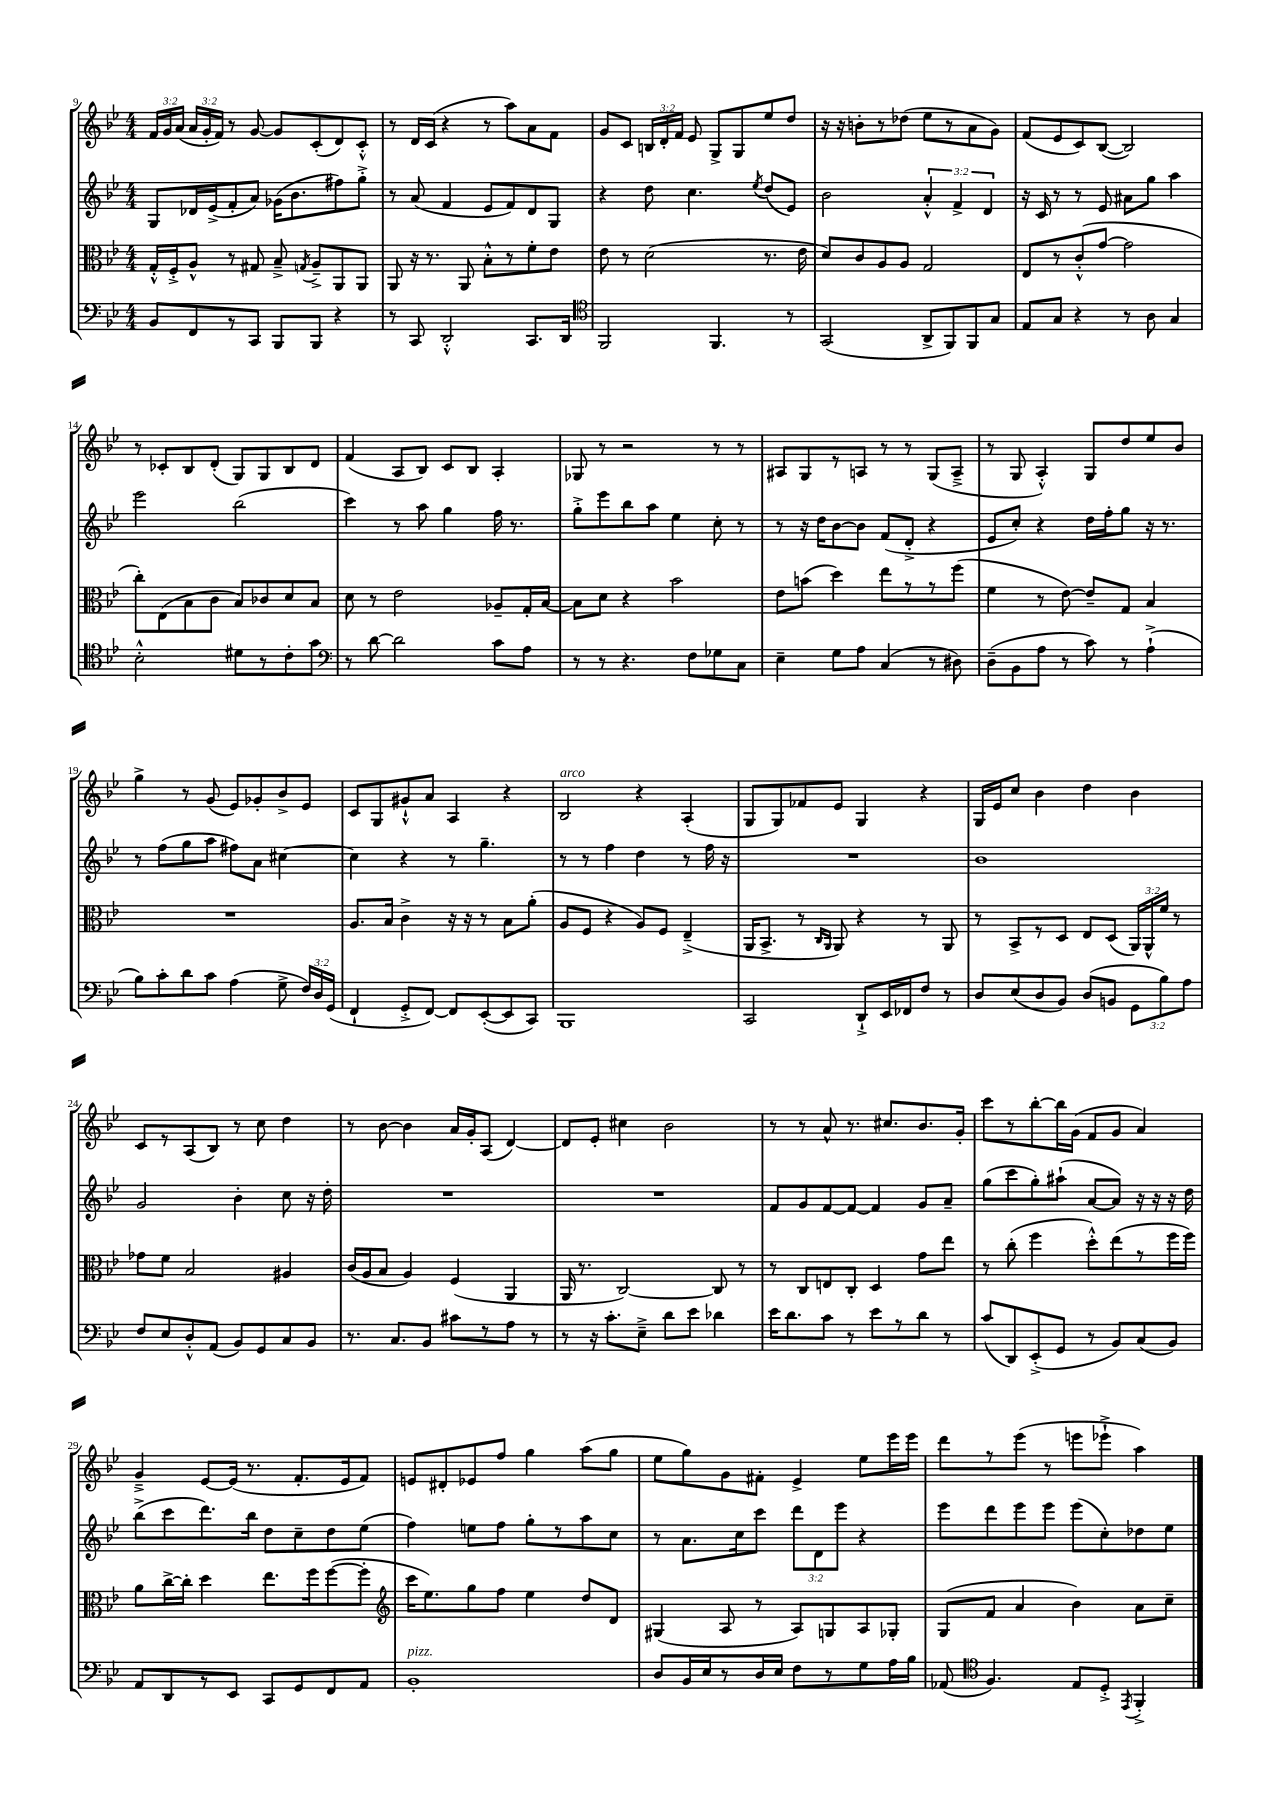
<<
\new StaffGroup <<
\new Staff = "s0" {
    \clef treble \key bes \major \numericTimeSignature \time 4/4 \override Staff.TupletNumber.text = #tuplet-number::calc-fraction-text
    \autoBeamOff \tuplet 3/2 { f'16[ g'16 a'16]( } \tuplet 3/2 { a'16[ g'16-. f'16]) } r8 g'8~ g'8[ c'8-.( d'8) c'8]-.-^ |
    r8 d'16[ c'16]( r4 r8 a''8[) a'8 f'8] |
    g'8[ c'8] \tuplet 3/2 { b16[ d'16-. f'16] } ees'8 g8[-> g8 ees''8 d''8] |
    r16 r16 b'8[-. r8 des''8]( ees''8[ r8 a'8 g'8]) |
    f'8[( ees'8 c'8) bes8]~( bes2) |
    r8 ces'8[-. bes8 d'8]-.( g8[) g8 bes8 d'8] |
    f'4( a8[ bes8]) c'8[ bes8] a4-. |
    ges8 r8 r2 r8 r8 |
    ais8[ g8 r8 a8] r8 r8 g8[( a8]---> |
    r8 g8 a4-.-^) g8[ d''8 ees''8 bes'8] |
    g''4-> r8 g'8( ees'8[) ges'8-. bes'8-> ees'8] |
    c'8[ g8 gis'8-!-^ a'8] a4 r4 |
    bes2^\markup { \italic "arco" } r4 a4-.( |
    g8[ g8) fes'8 ees'8] g4 r4 |
    g16[ ees'16 c''8] bes'4 d''4 bes'4 |
    c'8[ r8 a8( bes8]) r8 c''8 d''4 |
    r8 bes'8~ bes'4 a'16[ g'16-. a8]( d'4~) |
    d'8[ ees'8]-. cis''4 bes'2 |
    r8 r8 a'8-^ r8. cis''8.[ bes'8. g'16]-. |
    c'''8[ r8 bes''8~-. bes''16 g'16]( f'8[ g'8] a'4) |
    g'4---> ees'8[~ ees'16]( r8. f'8.[-. ees'16 f'8]) |
    e'8[ dis'8-. ees'8 f''8] g''4 a''8[( g''8] |
    ees''8[ g''8) g'8 fis'8]-. ees'4-> ees''8[ ees'''16 ees'''16] |
    d'''8[ r8 ees'''8]( r8 e'''8[ ees'''8]-!-> a''4) \bar "|." |
}
\new Staff = "s1" {
    \clef treble \key bes \major \numericTimeSignature \time 4/4 \override Staff.TupletNumber.text = #tuplet-number::calc-fraction-text
    \autoBeamOff g8[ des'16 ees'16->( f'8-. a'8]) ges'16[( bes'8. fis''8) g''8]-.-> |
    r8 a'8( f'4 ees'8[ f'8) d'8 g8] |
    r4 d''8 c''4. \acciaccatura { ees''8 } d''8[( ees'8]) |
    bes'2 \tuplet 3/2 { a'4-.-^ f'4-> d'4 } |
    r16 c'16 r8 r8 ees'8 ais'8[ g''8] a''4 |
    ees'''2 bes''2( |
    c'''4) r8 a''8 g''4 f''16 r8. |
    g''8[-.-> ees'''8 bes''8 a''8] ees''4 c''8-. r8 |
    r8 r16 d''16[ bes'8~ bes'8] f'8[( d'8]-.-> r4 |
    ees'8[ c''8]-.) r4 d''16[ f''16-. g''8] r16 r8. |
    r8 f''8[( g''8 a''8] fis''8[) a'8] cis''4~ |
    cis''4 r4 r8 g''4.-- |
    r8 r8 f''4 d''4 r8 f''16 r16 |
    R1 |
    bes'1 |
    g'2 bes'4-. c''8 r16 d''16-. |
    R1 |
    R1 |
    f'8[ g'8 f'8~ f'8]~ f'4 g'8[ a'8]-- |
    g''8[( c'''8 g''8-.) ais''8]-!( a'8[~ a'8]) r16 r16 r16 d''16 |
    bes''8[->( c'''8 d'''8.) bes''16] d''8[ c''8-- d''8 ees''8]( |
    f''4) e''8[ f''8] g''8[-. r8 a''8 c''8] |
    r8 a'8.[ c''16 c'''8] \tuplet 3/2 { d'''8[ d'8 ees'''8] } r4 |
    ees'''8[ d'''8 ees'''8 ees'''8] ees'''8[( c''8-.) des''8 ees''8] \bar "|." |
}
\new Staff = "s2" {
    \clef alto \key bes \major \numericTimeSignature \time 4/4 \override Staff.TupletNumber.text = #tuplet-number::calc-fraction-text
    \autoBeamOff g16[-.-^ f16-.-> a8]-^ r8 gis8 bes8---> \acciaccatura { g8 } a8[---> a,8 a,8] |
    a,8 r16 r8. a,8 bes8[-.-^ r8 f'8-. ees'8] |
    ees'8 r8 d'2( r8. ees'16 |
    d'8[) c'8 a8 a8] g2 |
    ees8[ r8 c'8-.-^( g'8]~ g'2 |
    c''8[-.) ees8( bes8 c'8] bes8[) ces'8 d'8 bes8] |
    d'8 r8 ees'2 aes8[-- g16-. bes16]~ |
    bes8[ d'8] r4 bes'2 |
    ees'8[ b'8]( d''4) ees''8[ r8 r8 f''8]( |
    f'4 r8 ees'8~) ees'8[-- g8] bes4 |
    R1 |
    a8.[ bes16] c'4-> r16 r16 r8 bes8[ a'8]-.( |
    a8[ f8] r4 a8[) f8] ees4--->( |
    a,16[ bes,8.]-> r8 \grace { c16[ a,16] } a,8) r4 r8 a,8 |
    r8 bes,8[-> r8 d8] ees8[ d8]( \tuplet 3/2 { a,16[) a,16-^ f'16] } r8 |
    ges'8[ f'8] bes2 ais4 |
    c'16[( a16 bes8] a4) f4( a,4 |
    a,16 r8. c2~) c8 r8 |
    r8 c8[ e8 c8]-. d4 g'8[ ees''8] |
    r8 c''8-.( f''4 d''8[-.-^) ees''8( r8 f''16 f''16]) |
    a'8[ c''16~-> c''16]-. d''4 ees''8.[ f''16 f''8~( f''8]-. |
    \clef treble c'''16[ ees''8.) g''8 f''8] ees''4 d''8[ d'8] |
    gis4( a8 r8 a8[) g8 a8 ges8]-. |
    g8[( f'8] a'4 bes'4) a'8[ c''8]-- \bar "|." |
}
\new Staff = "s3" {
    \clef bass \key bes \major \numericTimeSignature \time 4/4 \override Staff.TupletNumber.text = #tuplet-number::calc-fraction-text
    \autoBeamOff bes,8[ f,8 r8 c,8] bes,,8[ bes,,8] r4 |
    r8 c,8 d,2-.-^ c,8.[ d,16] |
    \clef tenor f,2 f,4. r8 |
    g,2( a,8[-> f,8) f,8 g8] |
    ees8[ g8] r4 r8 a8 g4 |
    bes2-.-^ dis'8[ r8 c'8-. g'8] |
    \clef bass r8 d'8~ d'2 c'8[ a8] |
    r8 r8 r4. f8[ ges8 c8] |
    ees4-- g8[ a8] c4( r8 dis8) |
    d8[--( bes,8 a8] r8 c'8) r8 a4-!->( |
    bes8[) c'8-. d'8 c'8] a4( g8-> \tuplet 3/2 { f16[) d16 g,16]( } |
    f,4-! g,8[-.-> f,8]~) f,8[ ees,8~-.( ees,8 c,8]) |
    bes,,1 |
    c,2 d,8[-!-> ees,16 fes,16 f8] r8 |
    d8[ ees8( d8 bes,8]) d8[( b,8] \tuplet 3/2 { g,8[ bes8) a8] } |
    f8[ ees8 d8-.-^ a,8]( bes,8[) g,8 c8 bes,8] |
    r8. c8.[ bes,8] cis'8[ r8 a8] r8 |
    r8 r16 c'8.[-. ees8]---> d'8[ ees'8] des'4 |
    ees'16[ d'8. c'8] r8 ees'8[ r8 d'8] r8 |
    c'8[( d,8) ees,8-.->( g,8] r8 bes,8[) c8( bes,8]) |
    a,8[ d,8 r8 ees,8] c,8[ g,8 f,8 a,8] |
    bes,1-.^\markup { \italic "pizz." } |
    d8[ bes,16 ees16 r8 d16 ees16] f8[ r8 g8 a16 bes16] |
    aes,8( \clef tenor f4.) ees8[ d8]-.-> \acciaccatura { ees,8 } f,4-.-> \bar "|." |
}
>>
>>
\layout { \context { \Score currentBarNumber = #9 } }
